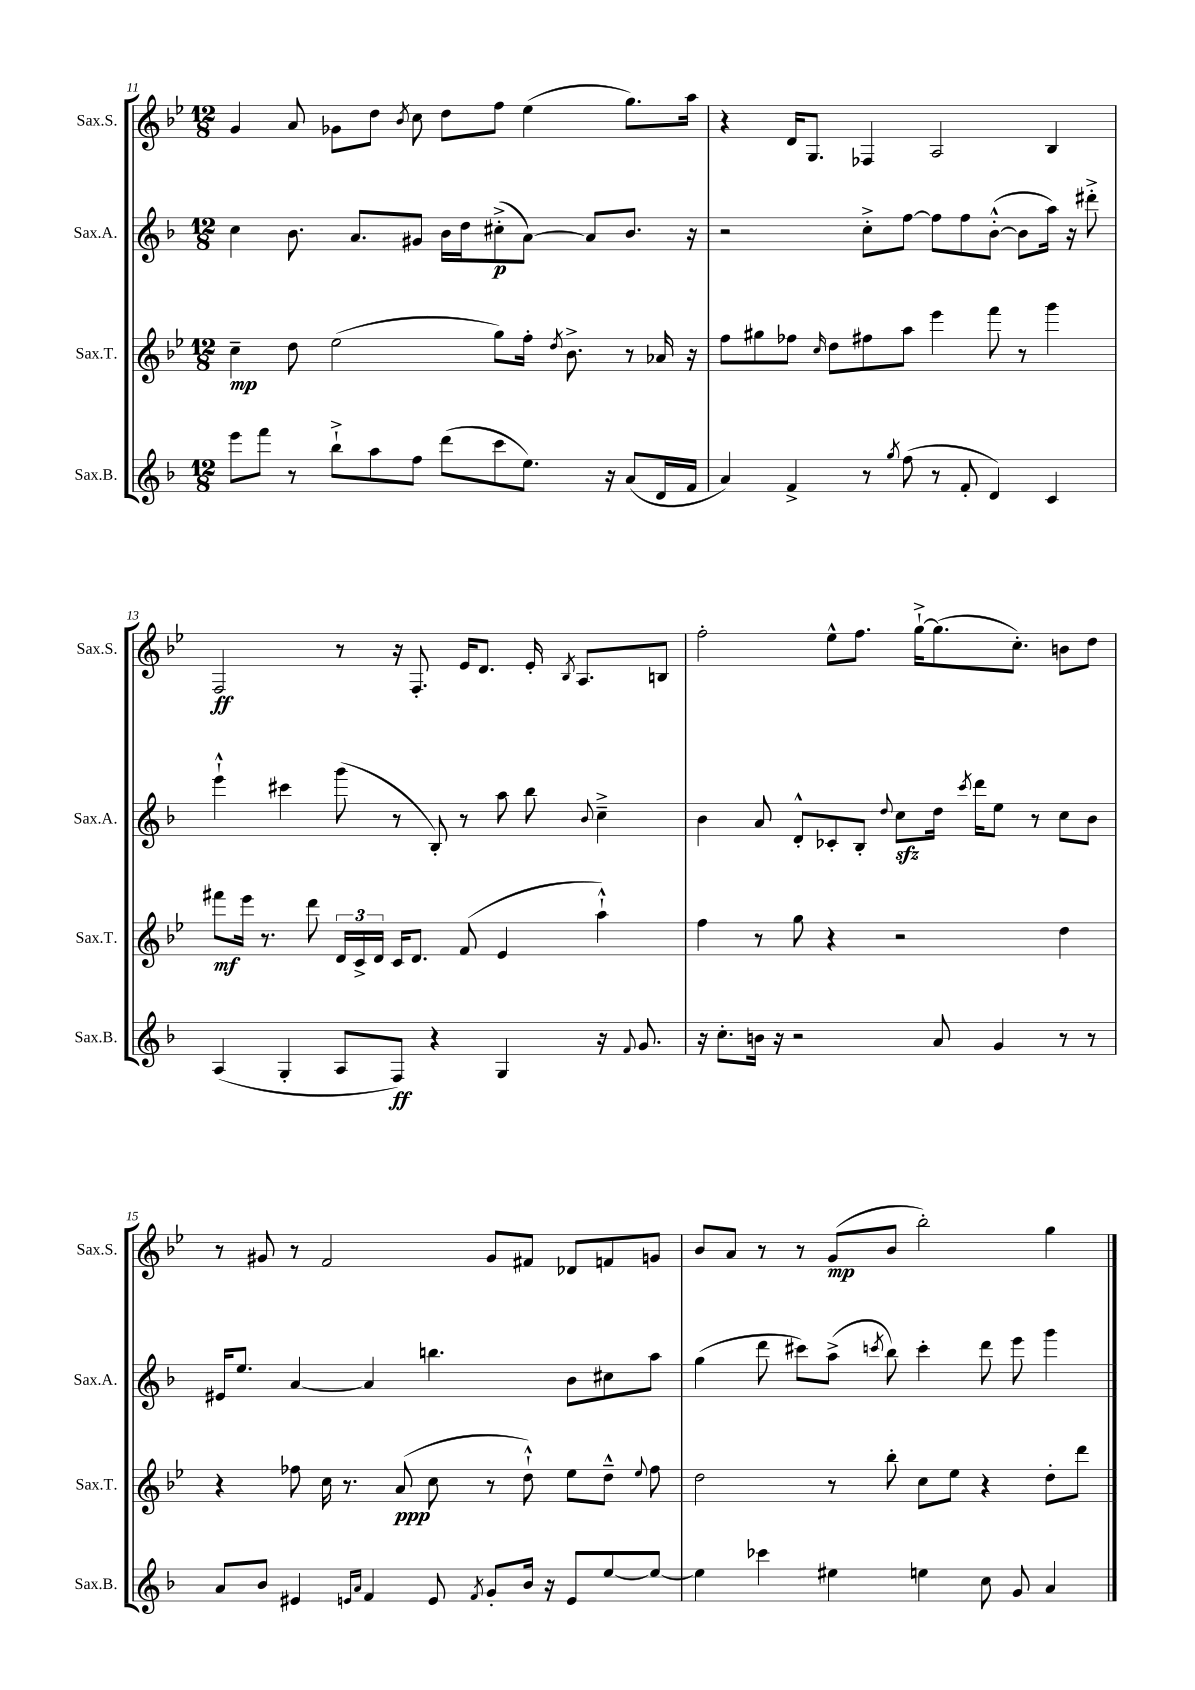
<<
\new StaffGroup <<
\new Staff = "s0" \with { instrumentName = "Sax.S." shortInstrumentName = "Sax.S." } {
    \clef treble \key bes \major \numericTimeSignature \time 12/8
    \autoBeamOff g'4 a'8 ges'8[ d''8] \acciaccatura { bes'8 } c''8 d''8[ f''8] ees''4( g''8.[) a''16] |
    r4 d'16[ g8.] fes4 a2 bes4 |
    f2\ff r8 r16 f8.-. ees'16[ d'8.] ees'16-. \acciaccatura { bes8 } a8.[ b8] |
    f''2-. ees''8[-^ f''8.] g''16[~-!-> g''8.( c''8.]-.) b'8[ d''8] |
    r8 gis'8 r8 f'2 gis'8[ fis'8] des'8[ f'8 g'8] |
    bes'8[ a'8] r8 r8 g'8[\mp( bes'8] bes''2-.) g''4 \bar "|." |
}
\new Staff = "s1" \with { instrumentName = "Sax.A." shortInstrumentName = "Sax.A." } {
    \clef treble \key f \major \numericTimeSignature \time 12/8
    \autoBeamOff c''4 bes'8. a'8.[ gis'8] bes'16[ d''16 cis''8-.->\p( a'8]~) a'8[ bes'8.] r16 |
    r2 c''8[-.-> f''8]~ f''8[ f''8 bes'8]~-.-^( bes'8[ a''16]) r16 dis'''8-.-> |
    e'''4-!-^ cis'''4 g'''8( r8 bes8-.) r8 a''8 bes''8 \appoggiatura { bes'8 } c''4---> |
    bes'4 a'8 d'8[-.-^ ces'8-. bes8]-. \appoggiatura { d''8 } c''8[\sfz d''16] \acciaccatura { c'''8 } d'''16[ e''8] r8 c''8[ bes'8] |
    eis'16[ e''8.] a'4~ a'4 b''4. bes'8[ cis''8 a''8] |
    g''4( d'''8 cis'''8[) a''8]->( \acciaccatura { c'''8 } bes''8) c'''4-. d'''8 e'''8 g'''4 \bar "|." |
}
\new Staff = "s2" \with { instrumentName = "Sax.T." shortInstrumentName = "Sax.T." } {
    \clef treble \key bes \major \numericTimeSignature \time 12/8
    \autoBeamOff c''4--\mp d''8 ees''2( g''8[) f''16]-. \acciaccatura { d''8 } bes'8.-> r8 aes'16 r16 |
    f''8[ gis''8 fes''8] \grace { c''16 } d''8[ fis''8 a''8] ees'''4 f'''8 r8 g'''4 |
    fis'''8[\mf ees'''16] r8. d'''8 \tuplet 3/2 { d'16[ c'16-> d'16] } c'16[ d'8.] f'8( ees'4 a''4-!-^) |
    f''4 r8 g''8 r4 r2 d''4 |
    r4 fes''8 c''16 r8. a'8\ppp( c''8 r8 d''8-!-^) ees''8[ d''8]---^ \appoggiatura { ees''8 } fes''8 |
    d''2 r8 bes''8-. c''8[ ees''8] r4 d''8[-. d'''8] \bar "|." |
}
\new Staff = "s3" \with { instrumentName = "Sax.B." shortInstrumentName = "Sax.B." } {
    \clef treble \key f \major \numericTimeSignature \time 12/8
    \autoBeamOff e'''8[ f'''8] r8 bes''8[-!-> a''8 f''8] d'''8[( c'''8 e''8.]) r16 a'8[( d'16 f'16] |
    a'4) f'4-> r8 \acciaccatura { g''8 } f''8( r8 f'8-. d'4) c'4 |
    a4( g4-. a8[ f8]\ff) r4 g4 r16 \appoggiatura { f'8 } g'8. |
    r16 c''8.[-. b'16] r16 r2 a'8 g'4 r8 r8 |
    a'8[ bes'8] eis'4 \grace { e'16[ a'16] } f'4 e'8 \acciaccatura { f'8 } g'8[-. bes'16] r16 e'8[ e''8~ e''8]~ |
    e''4 ces'''4 eis''4 e''4 c''8 g'8 a'4 \bar "|." |
}
>>
>>
\layout { \context { \Score currentBarNumber = #11 } }
